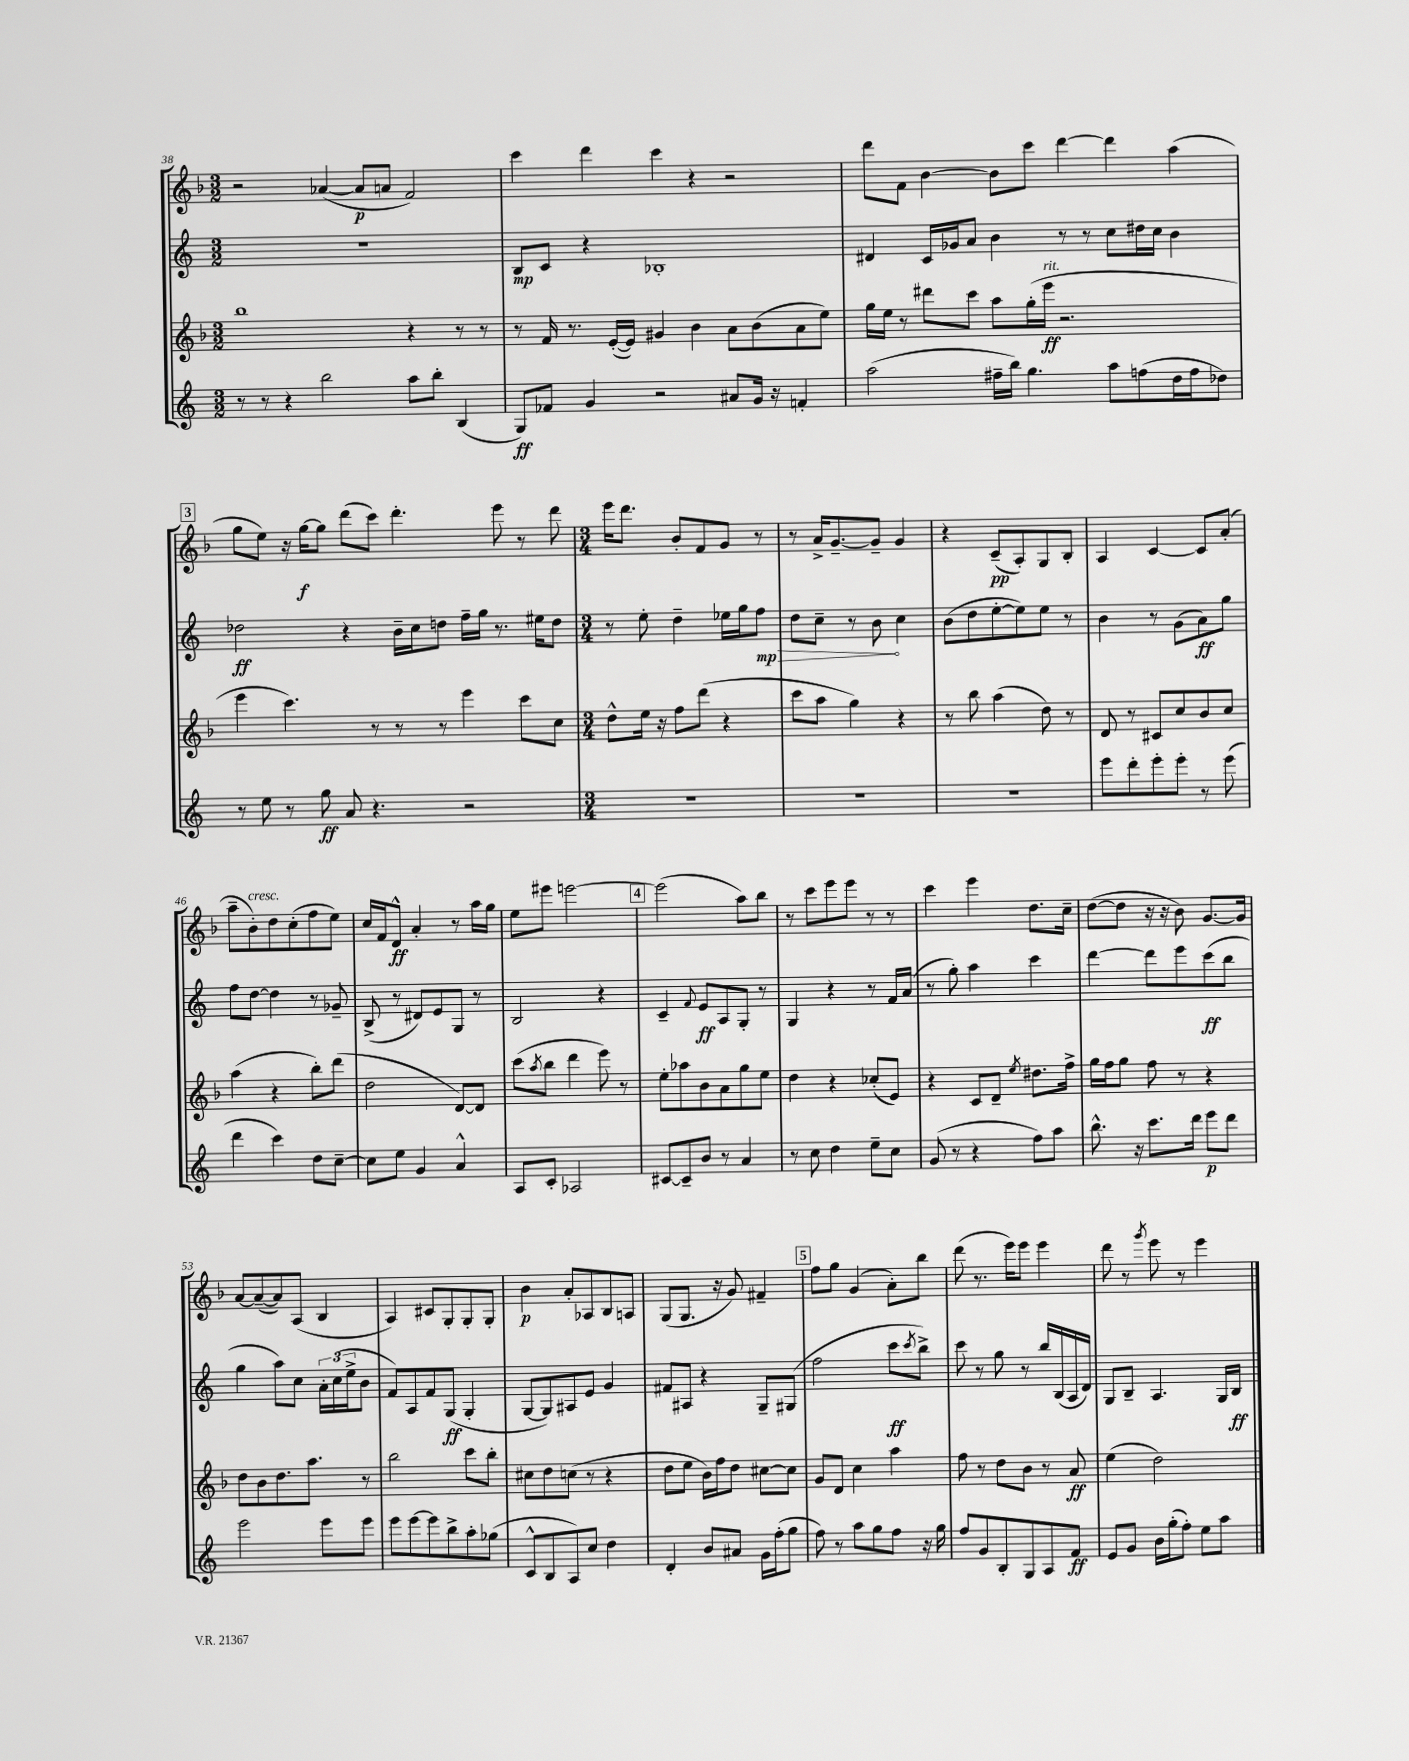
<<
\new StaffGroup <<
\new Staff = "s0" {
    \clef treble \key f \major \numericTimeSignature \time 3/2
    r2 aes'4~( aes'8\p a'8 f'2) |
    c'''4 d'''4 c'''4 r4 r2 |
    d'''8 f'8 bes'4~ bes'8 c'''8 d'''4~ d'''4 a''4( |
    \mark \markup { \box "3" } g''8 e''8) r16 g''16~\f g''8 d'''8( c'''8) d'''4.-. e'''8 r8 d'''8 |
    \numericTimeSignature \time 3/4 e'''16 d'''8. bes'8-. f'8 g'8 r8 |
    r8 a'16-> g'8.~-- g'8-- g'4 |
    r4 c'8--\pp( a8-.) g8 bes8-. |
    a4 c'4~ c'8 a'8-.( |
    a''8-- bes'8-.^\markup { \italic "cresc." }) d''8 c''8-.( f''8 e''8) |
    c''16 f'16 d'8-^\ff a'4-. r8 a''16 g''16 |
    e''8 eis'''8 e'''2~ |
    \mark \markup { \box "4" } e'''2( a''8) bes''8 |
    r8 c'''8 e'''8 e'''8 r8 r8 |
    c'''4 e'''4 d''8. c''16-- |
    d''8~( d''8 r16 r16 bes'8) g'8.~ g'16 |
    a'8~ a'8~--( a'8) a8( bes4 |
    a4) cis'8 g8-. g8-. g8-. |
    bes'4\p a'8-. aes8 bes8 a8 |
    g8( g8. r16 g'8) fis'4-- |
    \mark \markup { \box "5" } f''8 g''8 g'4( a'8-.) bes''8 |
    d'''8( r8. e'''16) e'''8 e'''4 |
    d'''8 r8 \acciaccatura { g'''8 } e'''8 r8 e'''4 \bar "|." |
}
\new Staff = "s1" {
    \clef treble \key c \major \numericTimeSignature \time 3/2
    R1. |
    b8\mp c'8 r4 bes1-. |
    dis'4 c'16 ges'16 a'8 b'4 r8 r8 c''8 dis''16 c''16 b'4 |
    \mark \markup { \box "3" } des''2\ff r4 b'16-- c''16 d''8 f''16-- g''16 r8. eis''16 d''8 |
    \numericTimeSignature \time 3/4 r8 e''8-. d''4-- ees''16 g''16 \once \override Hairpin.circled-tip = ##t f''8\mp\> |
    d''8 c''8-- r8 b'8\! c''4 |
    b'8( d''8 e''8~-. e''8) e''8 r8 |
    b'4 r8 g'8( a'8\ff) g''8 |
    f''8 d''8~ d''4 r8 ges'8-- |
    b8->( r8 dis'8) e'8 g8 r8 |
    b2 r4 |
    \mark \markup { \box "4" } c'4-- \appoggiatura { f'8 } e'8\ff a8 g8-. r8 |
    g4 r4 r8 f'16 a'16( |
    r8 g''8-.) a''4 c'''4 |
    d'''4~ d'''8 e'''8 c'''8\ff( b''8 |
    g''4 a''8) c''8 \tuplet 3/2 { a'16-. c''16( e''16-> } b'8 |
    f'8) a8 f'8 g8\ff( g4-. |
    g8~ g8) ais8 e'8 g'4 |
    fis'8 ais8 r4 g8-- gis8( |
    \mark \markup { \box "5" } f''2 c'''8\ff \acciaccatura { c'''8 } b''8->) |
    c'''8 r8 g''8 r8 b''16 b16( a16 d'16) |
    g8 b8-- a4. g16 b16\ff \bar "|." |
}
\new Staff = "s2" {
    \clef treble \key f \major \numericTimeSignature \time 3/2
    bes''1 r4 r8 r8 |
    r8 f'16 r8. e'16~-.( e'16) gis'4 bes'4 a'8 bes'8( a'8 e''8) |
    g''16 e''16 r8 dis'''8 c'''8 a''8 g''16-.( e'''16\ff^\markup { \italic "rit." } r2. |
    \mark \markup { \box "3" } e'''4 c'''4.) r8 r8 r8 e'''4 c'''8 c''8 |
    \numericTimeSignature \time 3/4 d''8-^ e''16 r16 f''8 d'''8( r4 |
    c'''8 a''8 g''4) r4 |
    r8 bes''8 a''4( d''8) r8 |
    d'8 r8 cis'8 c''8 bes'8 c''8 |
    a''4( r4 bes''8-.) d'''8( |
    d''2 d'8~) d'8 |
    c'''8( \acciaccatura { a''8 } bes''8 d'''4 e'''8) r8 |
    \mark \markup { \box "4" } e''8-. aes''8 bes'8 a'8 g''8 e''8 |
    d''4 r4 ces''8-.( e'8) |
    r4 c'8 d'8-- \acciaccatura { e''8 } dis''8. f''16-> |
    g''16 f''16 g''8 f''8 r8 r4 |
    d''8 bes'8 d''8. a''8. r8 |
    bes''2 c'''8 bes''8-. |
    cis''8 d''8 c''8( r8 r4 |
    d''8 e''8 bes'16) f''16 d''8 cis''8~ cis''8 |
    \mark \markup { \box "5" } g'8 d'8 c''4 a''4 |
    f''8 r8 d''8 bes'8 r8 a'8\ff |
    e''4( d''2) \bar "|." |
}
\new Staff = "s3" {
    \clef treble \key c \major \numericTimeSignature \time 3/2
    r8 r8 r4 b''2 a''8 b''8-. b4( |
    g8\ff) fes'8 g'4 r2 ais'8 g'16 r16 f'4-. |
    a''2( fis''16-- b''16) g''4. a''8 f''8( d''16 f''16 des''8) |
    \mark \markup { \box "3" } r8 e''8 r8 g''8\ff a'8 r4. r2 |
    \numericTimeSignature \time 3/4 R2. |
    R2. |
    R2. |
    e'''8 d'''8-. e'''8-. e'''8-. r8 e'''8( |
    d'''4 c'''4) d''8 c''8~-- |
    c''8 e''8 g'4 a'4-^ |
    a8 c'8-. aes2 |
    \mark \markup { \box "4" } cis'8~ cis'8-- b'8 r8 a'4 |
    r8 c''8 d''4 e''8-- c''8 |
    g'8( r8 r4 f''8) a''8 |
    b''8.-^ r16 c'''8. d'''16 e'''8\p d'''8 |
    e'''2 e'''8 e'''8 |
    e'''8 e'''8~ e'''8 b''8-> a''8-. ges''8( |
    c'8-^ b8 a8) c''8 d''4 |
    d'4-. b'8 ais'8 g'16 f''16-.( g''8 |
    \mark \markup { \box "5" } f''8) r8 a''8 g''8 f''8 r16 g''16 |
    f''8 g'8 b8-. g8 a8 f'8\ff |
    e'8 g'8 b'16 g''16-.( f''8-.) e''8 a''8 \bar "|." |
}
>>
>>
\layout { \context { \Score currentBarNumber = #38 } }
